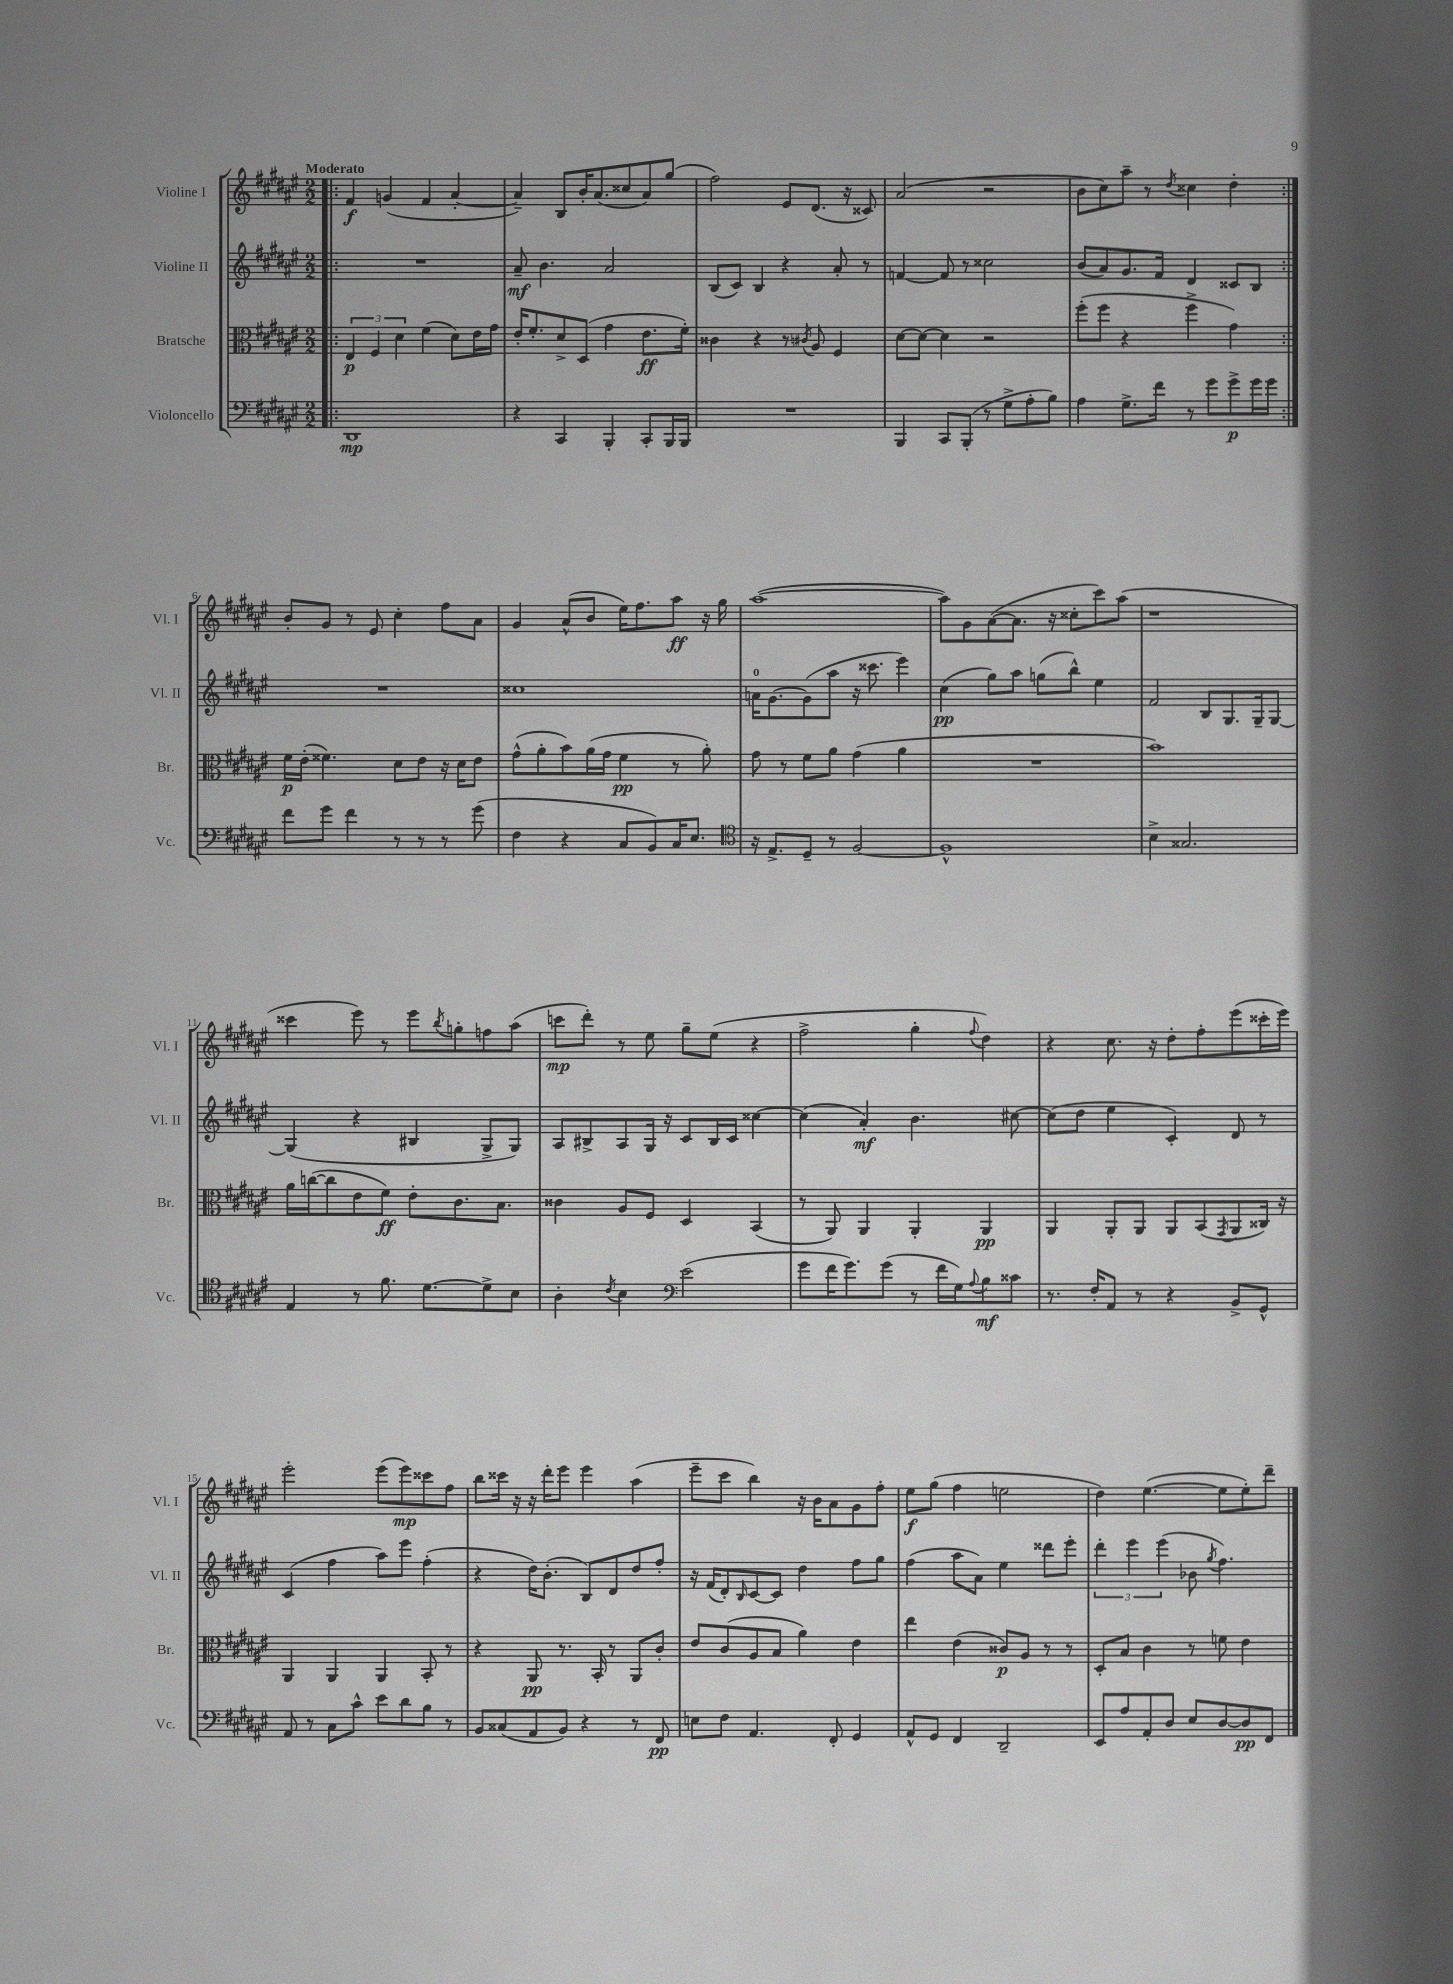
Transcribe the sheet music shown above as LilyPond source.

<<
\new StaffGroup <<
\new Staff = "s0" \with { instrumentName = "Violine I" shortInstrumentName = "Vl. I" } {
    \clef treble \key fis \major \numericTimeSignature \time 2/2 \tempo "Moderato"
    \repeat volta 2 { \bar ".|:" fis'4\f g'4( fis'4 ais'4~-. |
    ais'4--) b8 b'16-. ais'8.( cisis''8 ais'8) gis''8( |
    fis''2) eis'8 dis'8.( r16 cisis'8) |
    ais'2( r2 |
    b'8 cis''8) ais''8-- r8 \acciaccatura { dis''8 } cisis''4 dis''4-. | }
    b'8-. gis'8 r8 eis'8 cis''4-. fis''8 ais'8 |
    gis'4 ais'8-^( b'8 eis''16) fis''8. ais''8\ff r16 gis''16 |
    ais''1~( |
    ais''8) gis'8 ais'8~( ais'8. r16 cisis''8-. cis'''8) ais''8( |
    r1 |
    cisis'''4 eis'''8) r8 eis'''8 \acciaccatura { b''8 } g''8-. f''8 ais''8( |
    c'''8\mp dis'''8-.) r8 eis''8 gis''8-- eis''8( r4 |
    fis''2-> gis''4-. \appoggiatura { fis''8 } dis''4) |
    r4 cis''8. r16 dis''8-. fis''8-. eis'''8( cisis'''16-. eis'''16) |
    eis'''2-. eis'''8( eis'''8\mp) cisis'''8 fis''8 |
    b''8 cisis'''16 r16 r16 dis'''16-. eis'''8 eis'''4 ais''4( |
    eis'''8-- cis'''8 b''4) r16 b'16 ais'8 gis'8 fis''8-. |
    eis''8\f gis''8( fis''4 e''2 |
    dis''4) eis''4.~( eis''8 eis''8-.) dis'''8-- \bar "|." |
}
\new Staff = "s1" \with { instrumentName = "Violine II" shortInstrumentName = "Vl. II" } {
    \clef treble \key fis \major \numericTimeSignature \time 2/2
    \repeat volta 2 { \bar ".|:" R1 |
    ais'8--\mf b'4. ais'2 |
    b8( cis'8) b4 r4 ais'8-. r8 |
    f'4~ f'8 r8 cisis''2 |
    b'8( ais'8) gis'8. fis'16 dis'4 cisis'8 b8 | }
    R1 |
    cisis''1 |
    a'16-0 gis'8.~ gis'8( ais''8 r16 cisis'''8. eis'''4) |
    cis''4\pp( gis''8) ais''8 g''8( b''8-^) eis''4 |
    fis'2 b8 gis8. gis16-- gis8~ |
    gis4( r4 bis4 gis8-> gis8) |
    ais8 bis8-> ais8 gis16 r16 cis'8 bis16 cis'16 cisis''4~ |
    cisis''4( ais'4-.\mf) b'4. cis''8~ |
    cis''8( dis''8 eis''4 cis'4-.) dis'8 r8 |
    cis'4( fis''4 ais''8) eis'''8 fis''4-.( |
    r4 dis''16) b'8.-.( b8) dis'8 dis''8 fis''8-. |
    r16 fis'16( dis'8-.) \grace { b16 } cis'8~ cis'8 dis''4 fis''8 gis''8 |
    fis''4( ais''8 ais'8) eis''4 disis'''8 eis'''8-. |
    \tuplet 3/2 { dis'''4-. eis'''4 eis'''4( } bes'8 \acciaccatura { gis''8 } fis''4.) \bar "|." |
}
\new Staff = "s2" \with { instrumentName = "Bratsche" shortInstrumentName = "Br." } {
    \clef alto \key fis \major \numericTimeSignature \time 2/2
    \repeat volta 2 { \bar ".|:" \tuplet 3/2 { eis4\p fis4 dis'4 } fis'4( dis'8) eis'16 gis'16 |
    eis'16-. fis'8.-. dis'8-> dis8( gis'4 eis'8.\ff fis'16-.) |
    cisis'4 r4 r8 \acciaccatura { cis'8 } ais8 fis4 |
    dis'8~ dis'8~ dis'4 r2 |
    fis''8-.( fis''8 r4 fis''4-> gis'4) | }
    fis'16\p eis'16-.( fisis'4.) dis'8 eis'8 r16 dis'16 eis'8 |
    gis'8-^( ais'8-. b'8) ais'16( gis'16 fis'4\pp r8 ais'8-.) |
    gis'8 r8 fis'8 ais'8 gis'4( ais'4 |
    R1 |
    b'1) |
    ais'16 c''16~( c''8 eis'8 fis'8\ff) eis'8-. cis'8. b8. |
    cisis'4 ais8 fis8 dis4 b,4( |
    r8 ais,8) ais,4 ais,4-. ais,4\pp |
    ais,4 ais,8-. ais,8 ais,8 b,8( \acciaccatura { gis,8 } ais,8 cisis16) r16 |
    ais,4 ais,4 ais,4 b,8-. r8 |
    r4 ais,8\pp r8. b,16-. r8 ais,8 cis'8-. |
    eis'8 cis'8( ais8 b8 ais'4) eis'4 |
    eis''4 eis'4( cisis'8\p) ais8 r8 r8 |
    dis8-. b8 cis'4 r8 f'8 eis'4 \bar "|." |
}
\new Staff = "s3" \with { instrumentName = "Violoncello" shortInstrumentName = "Vc." } {
    \clef bass \key fis \major \numericTimeSignature \time 2/2
    \repeat volta 2 { \bar ".|:" dis,1\mp |
    r4 cis,4 b,,4-. cis,8-. b,,16 b,,16 |
    R1 |
    b,,4 cis,8 b,,8-.( r8 gis8-> ais8-. b8) |
    ais4 gis8.-> fis'16 r8 gis'8 gis'8->\p gis'16 gis'16 | }
    fis'8 gis'8 fis'4 r8 r8 r8 gis'8( |
    fis4 r4 cis8 b,8) cis16 eis8. |
    \clef tenor r16 eis8.-> dis8-- r8 fis2~ |
    fis1-^ |
    b4-> gisis2. |
    eis4 r8 fis'8. dis'8.~ dis'8-> b8 |
    ais4-. \acciaccatura { cis'8 } b4 \clef bass eis'2( |
    gis'8 fis'16 gis'8.) gis'8( r8 fis'16 gis16) \appoggiatura { ais8 } b8\mf cisis'8 |
    r8. fis16-. ais,8 r8 r4 b,8-> gis,8-^ |
    ais,8 r8 cis8 cis'8-^ eis'8 dis'8 b8 r8 |
    b,8 cisis8( ais,8 b,8) r4 r8 fis,8\pp |
    e8 fis8 ais,4. fis,8-. gis,4 |
    ais,8-^ gis,8 fis,4 dis,2-- |
    eis,8 ais8 ais,8-. dis8 eis8 dis8~ dis8\pp fis,8 \bar "|." |
}
>>
>>
